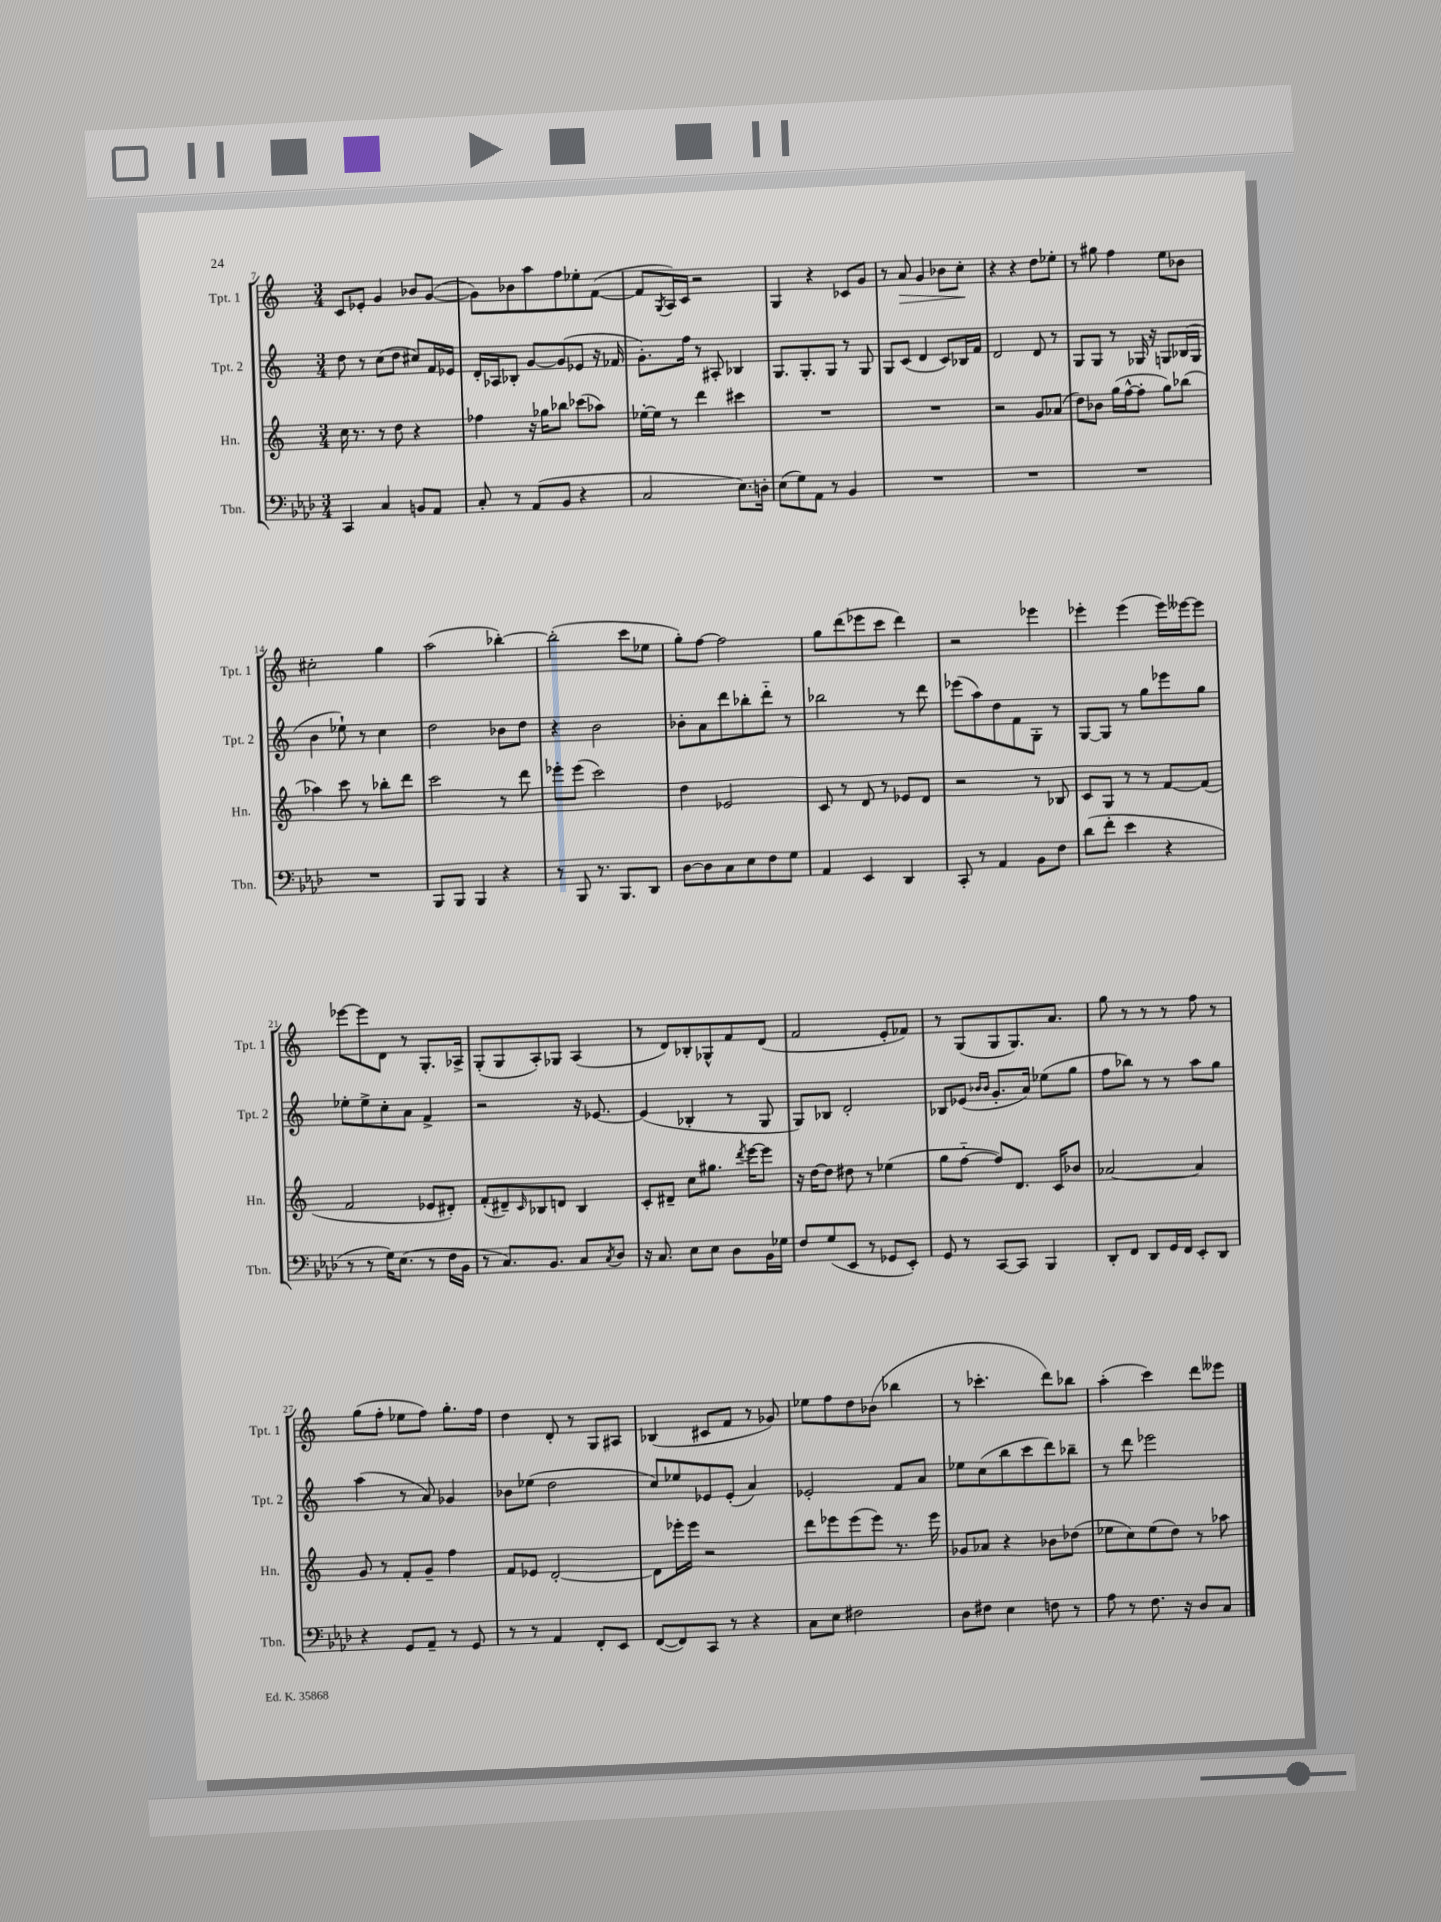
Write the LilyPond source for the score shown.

<<
\new StaffGroup <<
\new Staff = "s0" \with { instrumentName = "Tpt. 1" shortInstrumentName = "Tpt. 1" } {
    \clef treble \key c \major \numericTimeSignature \time 3/4
    c'8 ees'8-. g'4 bes'8 g'8~( |
    g'8) bes'8 a''8 f''8 ees''8-. f'8~( |
    f'8 \acciaccatura { g8 } a16) c'16 r2 |
    g4 r4 ces'8 g'8 |
    r8 a'8\> g'4 bes'8 c''8-.\! |
    r4 r4 d''8 ees''8-. |
    r8 gis''8 f''4 e''8 bes'8 |
    cis''2-. g''4 |
    a''2( bes''4~-.) |
    bes''2-.( c'''8 ees''8 |
    g''8-.) f''8~ f''2 |
    g''8 d'''8( ees'''8 c'''8 d'''4) |
    r2 ees'''4 |
    ees'''4-. ees'''4( ees'''16) eeses'''16~ eeses'''8 |
    ees'''8~ ees'''8 d'8 r8 g8.-. aes16-> |
    g8-.( g8 a8-.) ges8 a4( |
    r8 d'8) bes8-. ges8-^ f'8 d'8( |
    f'2 e'8-. fes'8) |
    r8 g8( g8 g8.) a'8. |
    g''8 r8 r8 r8 f''8 r8 |
    g''8( f''8-. ees''8 f''8) g''8.-. f''16 |
    d''4 d'8-. r8 g8 ais8 |
    bes4( cis'8 f'8 r8 ges'8) |
    ees''8 f''8 d''8 bes'8( bes''4 |
    r8 ces'''4.-. d'''8) bes''8 |
    a''4-.( c'''4) d'''8 eeses'''8 \bar "|." |
}
\new Staff = "s1" \with { instrumentName = "Tpt. 2" shortInstrumentName = "Tpt. 2" } {
    \clef treble \key c \major \numericTimeSignature \time 3/4
    d''8 r8 c''8( d''8 cis''8) f'16 ees'16 |
    d'16-. aes16 bes8-. g'8~ g'8( ees'8 r16 fes'16 |
    g'8.-.) f''16 r8 ais8-. bes4 |
    g8. g8.-. g8 r8 g8 |
    g8 c'8( d'4 c'8) bes16 f'16 |
    d'2 d'8 r8 |
    g8 g8 r8 ges16 r16 g8 bes16( g16 |
    b'4 ees''8-!) r8 c''4 |
    d''2 bes'8 d''8 |
    r4 b'2 |
    bes'8-. a'8 d'''8 bes''8-. d'''8-_ r8 |
    bes''2 r8 d'''8 |
    ees'''8( a''8) d''8 f'8 g8-. r8 |
    g8~ g8 r8 g''8 ees'''8 g''8 |
    ees''8-. ees''8-> c''8-. a'8 f'4-> |
    r2 r16 ees'8.~ |
    ees'4( bes4-. r8 g8 |
    g8) bes8 d'2-. |
    bes8 ees'8( \grace { bes'16 bes'16 } g'8.-. a'16) ees''8( g''8 |
    f''8 bes''8) r8 r8 a''8 g''8 |
    a''4( r8 a'8) ges'4 |
    bes'8 ees''8( d''2 |
    c''8) ees''8 ees'8 ees'8-.( a'4) |
    ees'2-. f'8 a'8 |
    ees''8 c''8( b''8 c'''8 d'''8) bes''8-- |
    r8 d'''8 ees'''2 \bar "|." |
}
\new Staff = "s2" \with { instrumentName = "Hn." shortInstrumentName = "Hn." } {
    \clef treble \key c \major \numericTimeSignature \time 3/4
    c''16 r8. r8 d''8 r4 |
    fes''4 r16 ges''16 bes''8 ces'''8( aes''8) |
    ees''16~-. ees''16 r8 d'''4 cis'''4 |
    R2. |
    R2. |
    r2 g'8 aes'8( |
    d''8) bes'8 g''16( f''16~-^ f''8-. g''8) bes''8( |
    aes''4) c'''8 r8 bes''8-. d'''8 |
    c'''2 r8 d'''8 |
    ees'''8-. ees'''8( c'''2) |
    d''4 ees'2 |
    c'8 r8 d'8 r8 ees'8 d'8 |
    r2 r8 bes8 |
    c'8 g8 r8 r8 f'8~ f'8( |
    f'2 ees'8 dis'8-.) |
    f'8-.( dis'8--) \grace { c'16 } bes8 d'8 bes4 |
    c'8-. dis'8-- c''8 gis''8. \acciaccatura { d'''8 } e'''16~ e'''8 |
    r16 d''16~ d''8 dis''8 r8 ees''4( |
    g''8 f''8~-_ f''8) d'8. c'16 bes'8 |
    aes'2~ aes'4 |
    g'8 r8 f'8-. g'8-- f''4 |
    f'8 ees'8 d'2~-. |
    d'8 ees'''16-. ees'''16 r2 |
    d'''8 ees'''8 ees'''8( ees'''8) r8. ees'''16 |
    ges'8 aes'8 r4 bes'8 des''8( |
    ees''8 c''8) ees''8( d''8) r8 aes''8 \bar "|." |
}
\new Staff = "s3" \with { instrumentName = "Tbn." shortInstrumentName = "Tbn." } {
    \clef bass \key aes \major \numericTimeSignature \time 3/4
    c,4 c4 b,8 aes,8 |
    c8-. r8 aes,8( bes,8 r4 |
    c2 ees8.) d16-. |
    ees8( g8) aes,8 r8 bes,4 |
    R2. |
    R2. |
    R2. |
    R2. |
    bes,,8 bes,,8 bes,,4 r4 |
    r8 bes,,8 r8. bes,,8. des,8 |
    des8~ des8 c8 ees8 f8 g8 |
    aes,4 ees,4 des,4 |
    c,8-. r8 aes,4 bes,8 f8 |
    des'8( f'8-. ees'4 r4 |
    r8 r8 g16) ees8.( r8 f16 bes,16 |
    r8 c8.) bes,8. c8 \acciaccatura { c8 } des8 |
    r16 c8. ees8 ees8 des8 bes,16 ges16 |
    f8 g8( ees,8 r8 ges,8 ees,8-.) |
    g,8 r8 c,8~ c,8 bes,,4 |
    des,8-. f,8 des,8 g,16 f,16 ees,8-. des,8 |
    r4 g,8 aes,8-- r8 g,8 |
    r8 r8 aes,4 f,8-. ees,8 |
    f,8~( f,8) c,8 r8 r4 |
    c8 ees8 fis2 |
    des8 fis8 ees4 f8 r8 |
    aes8 r8 f8. r16 des8 c8 \bar "|." |
}
>>
>>
\layout { \context { \Score currentBarNumber = #7 } }
